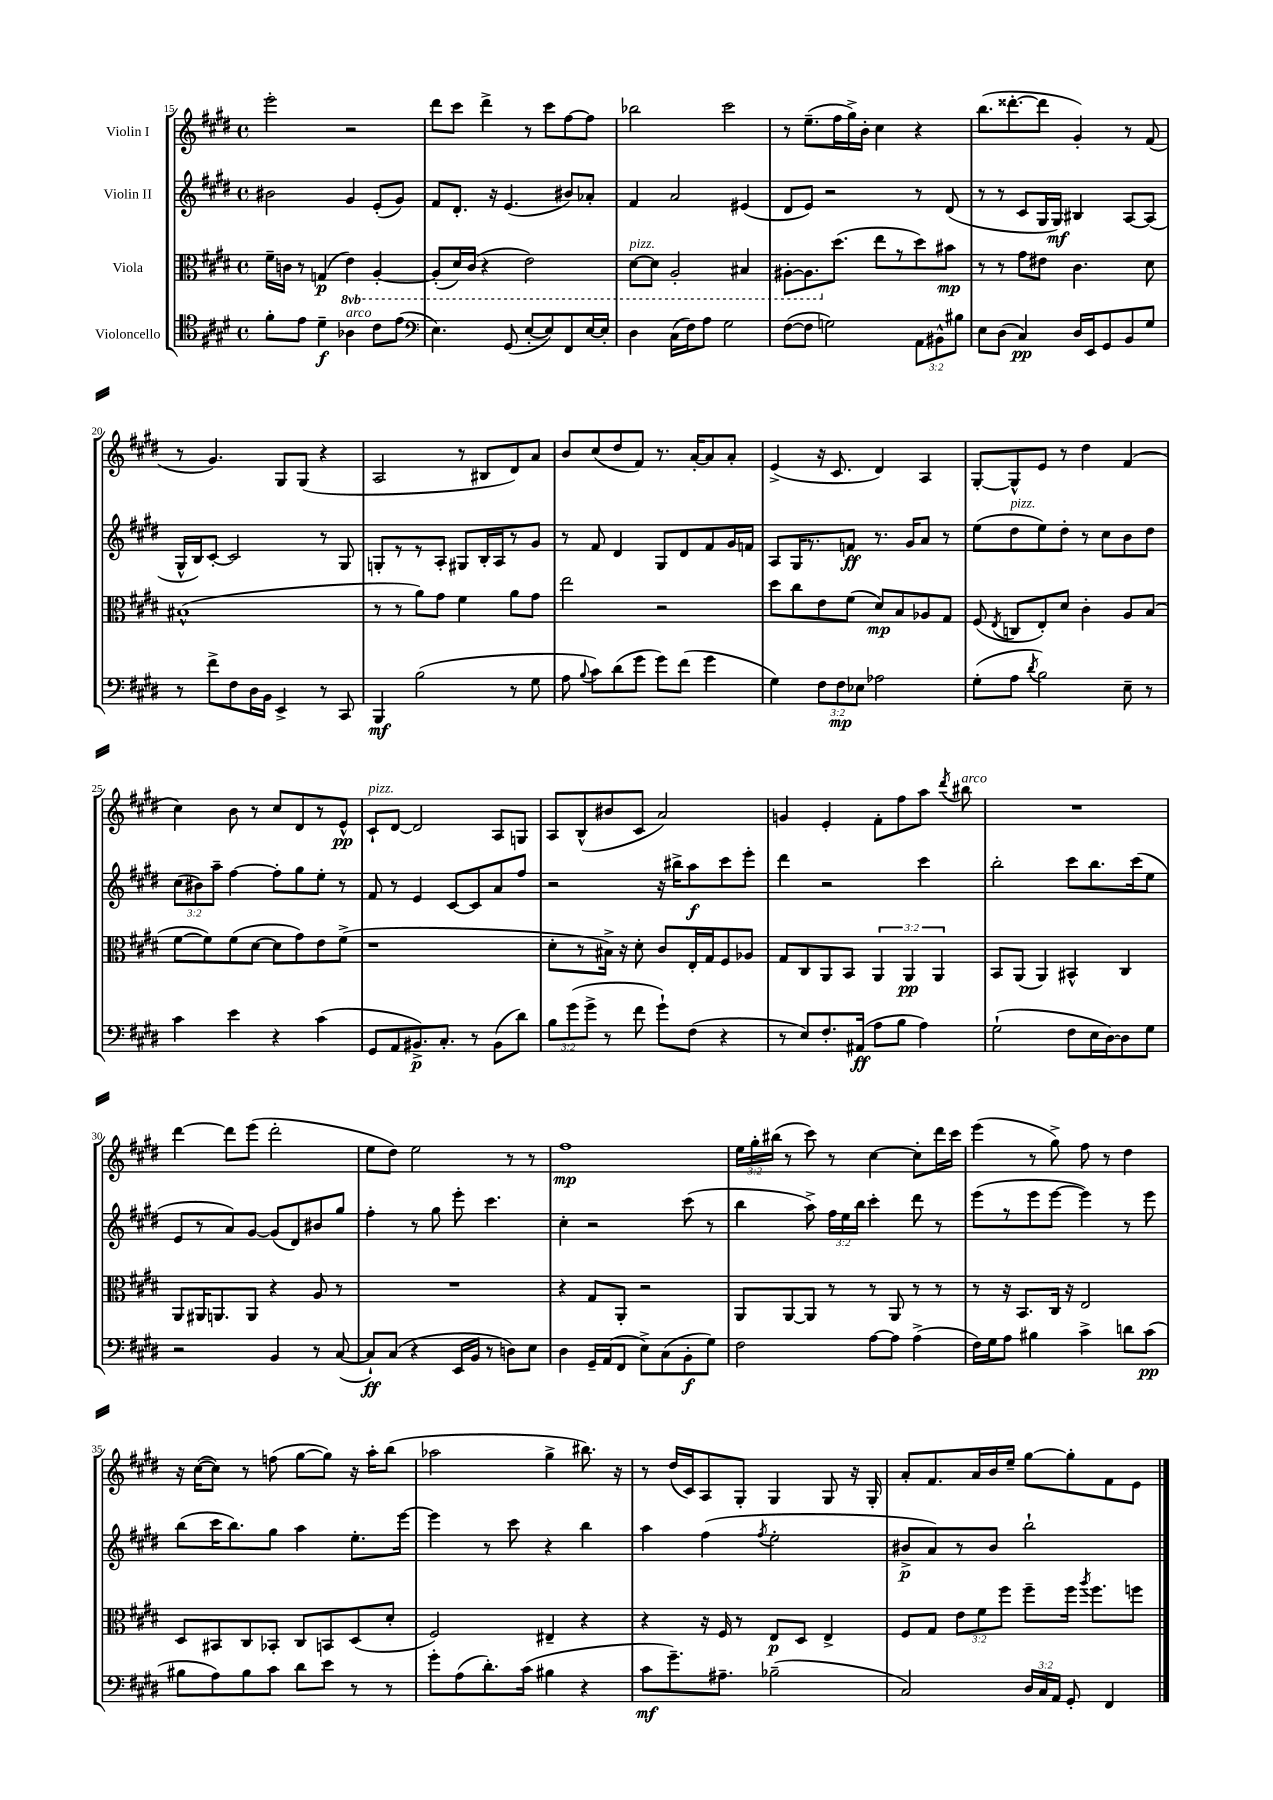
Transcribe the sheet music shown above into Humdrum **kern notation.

**kern	**kern	**kern	**kern
*staff4	*staff3	*staff2	*staff1
*clefC4	*clefC3	*clefG2	*clefG2
*k[f#c#g#d#]	*k[f#c#g#d#]	*k[f#c#g#d#]	*k[f#c#g#d#]
*M4/4	*M4/4	*M4/4	*M4/4
*met(c)	*met(c)	*met(c)	*met(c)
8f#'	16f#~	2b#	2eee'
.	16c	.	.
8e	8r	.	.
4d#~	(4G	.	.
4A-	4E)	4g#	2r
8c#	[4AA'	(8e'	.
(8e	.	8g#)	.
=	=	=	=
*clefF4	*	*	*
4.E)	(8AA']	8f#	8ddd#
.	16D#)	8.d#'	8ccc#
.	(16C#	.	.
.	4r	.	4ddd#^
.	.	16r	.
(8GG#	.	(4.e	.
[8E'	2E)	.	8r
8E])	.	.	8ccc#
8FF#	.	8b#)	[8ff#
[16E	.	8a-'	8ff#]
16E']	.	.	.
=	=	=	=
4D#	[8D#	4f#	2bb-
.	8D#]	.	.
(16C#	2AA'	2a	.
16F#)	.	.	.
8A	.	.	.
2G#	.	.	2ccc#
.	4BB#	(4e#	.
=	=	=	=
([8F#	[8AA#'	8d#	8r
8F#]	8.AA#]	8e)	(8.ee~
2G)	.	2r	.
.	(8.dd#	.	16ff#
.	.	.	16gg#^)
.	.	.	16b'
.	8ee	.	4cc#
.	8r	.	.
12AA	8dd#)	8r	4r
12BB#^^	.	.	.
.	8b#	(8d#	.
12B#	.	.	.
=	=	=	=
8E	8r	8r	(8.bb
(8D#	8r	8r	.
.	.	.	[8.ddd##'
4C#)	8g#	8c#	.
.	8e#	16G#	8ddd##]
.	.	16G#)	.
16D#	4.c#	4B#	4g#')
16EE	.	.	.
8GG#	.	.	.
8BB	.	[8A	8r
8G#	8d#	(8A]	(8f#
=	=	=	=
8r	(1B#^^	16G#^^	8r
.	.	16B)	.
8f#^	.	[8c#'	4.g#)
8F#	.	2c#]	.
16D#	.	.	.
16BB	.	.	.
4EE^	.	.	8G#
.	.	.	(8G#
8r	.	8r	4r
8CC#	.	8G#	.
=	=	=	=
4BBB	8r	8G'	2A
.	8r	8r	.
(2B	8a)	8r	.
.	8g#	8A'	.
.	4f#	8G#	8r
.	.	16B'	8B#
.	.	16A	.
8r	8a	8r	8d#)
8G#	8g#	8g#	8a
=	=	=	=
8A	2ee	8r	8b
8qqB	.	.	.
8c#)	.	8f#	(8cc#
(8d#	.	4d#	8dd#
8g#	.	.	8f#)
8g#)	2r	8G#	8.r
(8f#	.	8d#	.
.	.	.	[16a'
4g#	.	8f#	8a]
.	.	16g#	8a'
.	.	16f	.
=	=	=	=
4G#)	8dd#	8A	(4e^
.	8cc#	16G#	.
.	.	8.r	.
12F#	8e	.	16r
.	.	.	8.c#
12F#	.	.	.
.	(8f#	8f	.
12E-	.	.	.
2A-	8d#)	8.r	4d#)
.	8B	.	.
.	.	16g#	.
.	8A-	8a	4A
.	8G#	8r	.
=	=	=	=
(8G#'	(8F#	(8ee	[8G#'
.	8qE	.	.
8A	8C	8dd#	8G#^^]
8qd#	.	.	.
2B)	8E')	8ee)	8e
.	8d#	8dd#'	8r
.	4c#'	8r	4dd#
.	.	8cc#	.
8E~	8A	8b	(4f#
8r	(8B	8dd#	.
=	=	=	=
4c#	[8f#	(12cc#	4cc#)
.	.	12b#)	.
.	8f#])	.	.
.	.	12aa~	.
4e	(8f#	[4ff#	8b
.	[8d#	.	8r
4r	8d#]	8ff#']	8cc#
.	8g#)	8gg#	8d#
(4c#	8e	8ee'	8r
.	(8f#^	8r	8e^^
=	=	=	=
8GG#	1r	8f#	8c#`
8AA	.	8r	[8d#
8.BB#^)	.	4e	2d#]
8.C#'	.	.	.
.	.	[8c#	.
8r	.	8c#]	.
(8BB#	.	8a	8A
8d#)	.	8ff#	8G
=	=	=	=
12B	8d#'	2r	8A
(12g#	.	.	.
.	8r	.	(8B^^
12g#^	.	.	.
8r	16B#^)	.	8b#
.	16r	.	.
8f#	8d#'	.	8c#
8g#`)	8c#	16r	2a)
.	.	16bb#^	.
(8F#	16E'	8aa	.
.	16G#	.	.
4r	8F#	8ccc#	.
.	8A-	8eee'	.
=	=	=	=
8r	8G#	4ddd#	4g
8E)	8C#	.	.
8.F#'	8AA	2r	4e'
.	8BB	.	.
(16AA#	.	.	.
8A	6AA	.	8f#'
8B	.	.	8ff#
.	6AA	.	.
4A)	.	4ccc#	8aa
.	6AA	.	.
.	.	.	8qddd#
.	.	.	8bb#
=	=	=	=
(2G#`	8BB	2bb'	1r
.	(8AA	.	.
.	4AA)	.	.
8F#	4BB#^^	8ccc#	.
16E	.	8.bb	.
[16D#)	.	.	.
8D#]	4C#	.	.
.	.	(16ccc#	.
8G#	.	8ee	.
=	=	=	=
2r	8AA	8e	[4ddd#
.	16AA#	8r	.
.	8.AA	.	.
.	.	8a)	8ddd#]
.	8AA	[8g#	(8eee
4BB	4r	(8g#]	2ddd#'
.	.	8d#)	.
8r	8A	8b#	.
([8C#	8r	8gg#	.
=	=	=	=
8C#`])	1r	4ff#'	8ee
(8C#	.	.	8dd#)
4r	.	8r	2ee
.	.	8gg#	.
16EE	.	8eee'	.
16BB	.	.	.
8r	.	4.ccc#	.
8D)	.	.	8r
8E	.	.	8r
=	=	=	=
4D#	4r	4cc#'	1ff#
16GG#~	8G#	2r	.
(16AA	.	.	.
8FF#	8AA'	.	.
8E^)	2r	.	.
(8C#	.	.	.
8BB'	.	(8ccc#	.
8G#)	.	8r	.
=	=	=	=
2F#	8AA	4bb	24ee
.	.	.	24gg#'
.	.	.	(24bb#
.	[8AA	.	8r
.	8AA]	8aa^)	8ccc#)
.	8r	24ff#	8r
.	.	24ee	.
.	.	24bb	.
[8A	8r	4ccc#'	[4cc#
8A]	8AA	.	.
(4A^	8r	8ddd#	8cc#']
.	8r	8r	16ddd#
.	.	.	16ccc#
=	=	=	=
16F#)	8r	(8eee	(4eee
16G#	.	.	.
8A	16r	8r	.
.	8.BB	.	.
4B#	.	8eee	8r
.	16C#	[8eee	8gg#^)
.	16r	.	.
4c#^	2E	4eee])	8ff#
.	.	.	8r
8d	.	8r	4dd#
(8c#	.	8eee	.
=	=	=	=
8B#	8D#	(8bb	16r
.	.	.	([16cc#
8A)	8BB#	16ccc#	8cc#])
.	.	8.bb)	.
8B#	8C#	.	8r
8c#	8BB-'	8gg#	(8ff
8d#	8C#	4aa	[8gg#
8e	8BB	.	8gg#])
8r	(8D#	8.ee'	16r
.	.	.	16aa'
8r	8d#'	.	(8bb
.	.	[16eee	.
=	=	=	=
8g#'	2F#)	4eee]	2aa-
(8A	.	.	.
8.d#')	.	8r	.
.	.	8ccc#	.
(16c#	.	.	.
4B#	4E#~	4r	4gg#^
4r	4r	4bb	8.bb#)
.	.	.	16r
=	=	=	=
8c#	4r	4aa	8r
8.g#~)	.	.	(16dd#
.	.	.	16c#)
.	16r	(4ff#	8A
8.A#~	16F#	.	.
.	8r	.	8G#'
.	.	8qff#	.
(2B-~	8E	2ee'	4G#
.	8D#	.	.
.	4E^	.	8G#
.	.	.	16r
.	.	.	16G#'
=	=	=	=
2C#)	8F#	8b#^	8a'
.	8G#	8a)	8.f#
.	12e	8r	.
.	.	.	16a
.	12f#	.	.
.	.	8b#	16b
.	12ff#	.	.
.	.	.	16ee~
24D#	8ff#~	2bb`	[8gg#
24C#	.	.	.
24AA	.	.	.
8GG#'	16ff#	.	8gg#']
.	8qaa	.	.
.	8.ff#	.	.
4FF#	.	.	8f#
.	8ff	.	8e
==	==	==	==
*-	*-	*-	*-
